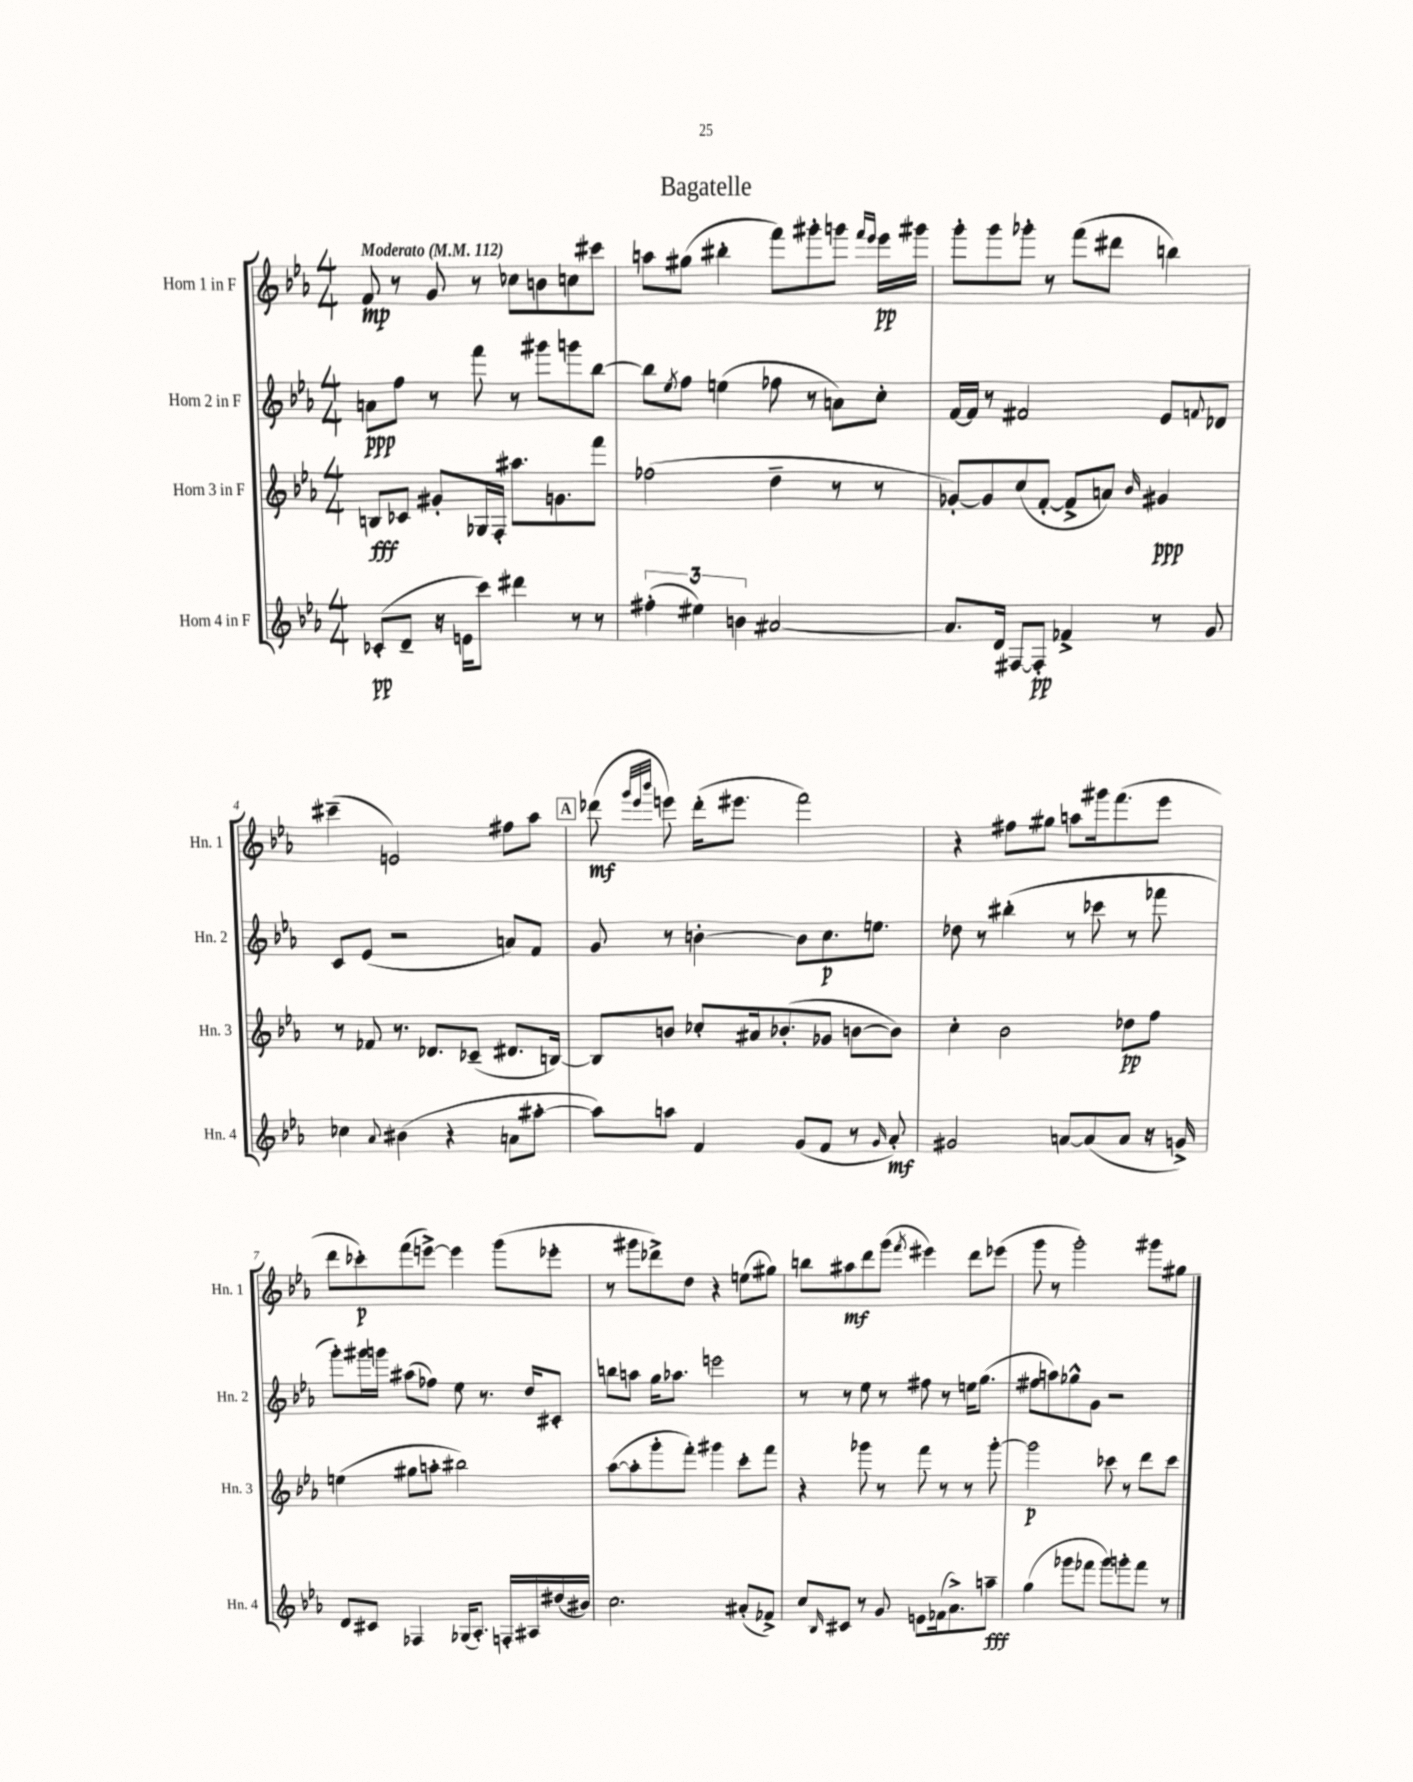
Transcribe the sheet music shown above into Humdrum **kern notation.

**kern	**dynam	**kern	**dynam	**kern	**dynam	**kern	**dynam
*part4	*part4	*part3	*part3	*part2	*part2	*part1	*part1
*staff4	*staff4	*staff3	*staff3	*staff2	*staff2	*staff1	*staff1
*I"Horn 4 in F	*	*I"Horn 3 in F	*	*I"Horn 2 in F	*	*I"Horn 1 in F	*
*I'Hn. 4	*	*I'Hn. 3	*	*I'Hn. 2	*	*I'Hn. 1	*
*clefG2	*	*clefG2	*	*clefG2	*	*clefG2	*
*k[b-e-a-]	*	*k[b-e-a-]	*	*k[b-e-a-]	*	*k[b-e-a-]	*
*M4/4	*	*M4/4	*	*M4/4	*	*M4/4	*
*MM112	*	*MM112	*	*MM112	*	*MM112	*
=1	=1	=1	=1	=1	=1	=1	=1
!	!	!	!	!	!	!LO:TX:a:B:t=Moderato	!
(8c-X'/L	pp	8Bn/L	fff	8an\L	ppp	8f/	mp
8d~/J	.	8c-X/J	.	8ff\J	.	8r	.
16r	.	8g#X'/L	.	8r	.	8g/	.
16en\KL	.	.	.	.	.	.	.
8ccc\J)	.	16G-X/L	.	8fff\	.	8r	.
.	.	16F'/JJ	.	.	.	.	.
4ddd#X\	.	8.aa#X\L	.	8r	.	8cc-X\L	.
.	.	.	.	8ggg#X\L	.	8bn\	.
.	.	8.gn\	.	.	.	.	.
8r	.	.	.	8gggn\	.	8ccn\	.
8r	.	8fff\J	.	[8bb-\J	.	8ccc#X\J	.
=2	=2	=2	=2	=2	=2	=2	=2
(6ff#X'\	.	(2ff-X\	.	8bb-\L]	.	8aan\L	.
.	.	.	.	8qee-/	.	.	.
.	.	.	.	8ff\J	.	(8gg#X\J	.
6ee#X\)	.	.	.	.	.	.	.
.	.	.	.	(4een\	.	4bb#X'\	.
6bn\	.	.	.	.	.	.	.
[2a#X/	.	4dd~\	.	8ff-X\	.	8fff\L)	.
.	.	.	.	8r	.	8ggg#X'\	.
.	.	8r	.	8an\L)	.	8gggn\J	.
.	.	.	.	.	.	16qqfff/LL	.
.	.	.	.	.	.	16qqeee-/JJ	.
.	.	8r	.	8cc'\J	.	16eee-\LL	pp
.	.	.	.	.	.	16ggg#X\JJ	.
=3	=3	=3	=3	=3	=3	=3	=3
8.a#/L]	.	[8g-X'/L)	.	[16f/LL	.	8ggg'\L	.
.	.	.	.	16f/JJ]	.	.	.
.	.	8g-/]	.	8r	.	8ggg\	.
16d/Jk	.	.	.	.	.	.	.
[8F#X/L	.	(8cc/	.	2f#X/	.	8ggg-X'\J	.
8F#'/J]	pp	[8f'/J	.	.	.	8r	.
4f-X^/	.	8f^/L]	.	.	.	(8fff\L	.
.	.	8an/J)	.	.	.	8ddd#X\J	.
.	.	16qqb-/	.	.	.	.	.
8r	.	4g#X/	ppp	8e-/L	.	4bbn\)	.
.	.	.	.	8qqfn/	.	.	.
8g/	.	.	.	8d-X/J	.	.	.
!!LO:LB:g=z
=4	=4	=4	=4	=4	=4	=4	=4
4cc-X\	.	8r	.	8c/L	.	(4ccc#X~\	.
.	.	8f-X/	.	(8e-/J	.	.	.
8qqa-/	.	.	.	.	.	.	.
(4b#X\	.	8.r	.	2r	.	2en/)	.
.	.	8.d-X/L	.	.	.	.	.
4r	.	.	.	.	.	.	.
.	.	(8c-X~/J	.	.	.	.	.
8an\L	.	8.d#X/L	.	8an/L)	.	8ff#X\L	.
[8aa#X'\J	.	.	.	8f/J	.	8aa-\J	.
.	.	[16Bn/Jk)	.	.	.	.	.
!!LO:REH:place=s1:t=A
=5	=5	=5	=5	=5	=5	=5	=5
8aa#\L])	.	8B/L]	.	8g/	.	(8ddd-X\	mf
.	.	.	.	.	.	32qqggg/LLL	.
.	.	.	.	.	.	32qqeee-/	.
.	.	.	.	.	.	32qqbbb-/JJJ	.
8aan\J	.	8bn/J	.	8r	.	8eeen\)	.
4f/	.	8cc-X'/L	.	[4bn'\	.	(16ddd-'\KL	.
.	.	.	.	.	.	8.eee#X\J	.
.	.	16a#X/k	.	.	.	.	.
.	.	(8.b-X'/	.	.	.	.	.
(8g/L	.	.	.	8b\L]	.	2fff\)	.
8f/J	.	8g-X/J	.	8.cc\	p	.	.
8r	.	[8bn\L	.	.	.	.	.
.	.	.	.	8.een\J	.	.	.
16qqg/	.	.	.	.	.	.	.
8a-'/)	mf	8b\J])	.	.	.	.	.
=6	=6	=6	=6	=6	=6	=6	=6
2g#X/	.	4cc'\	.	8dd-X\	.	4r	.
.	.	.	.	8r	.	.	.
.	.	2b-\	.	(4bb#X'\	.	8ff#X\L	.
.	.	.	.	.	.	8gg#X\J	.
[8an/L	.	.	.	8r	.	8aan\L	.
(8a/]	.	.	.	8ccc-X\	.	16ggg#X\k	.
.	.	.	.	.	.	(8.fff\	.
8a/J	.	8dd-X\L	pp	8r	.	.	.
16r	.	8ff\J	.	8fff-X\	.	8eee-\J	.
16gn^/)	.	.	.	.	.	.	.
!!LO:LB:g=z
=7	=7	=7	=7	=7	=7	=7	=7
8d/L	.	(4een\	.	8ggg'\L)	.	8ddd\L	.
8c#X/J	.	.	.	16ggg#X\L	.	8ccc-X'\)	p
.	.	.	.	16gggn\JJ	.	.	.
4F-X/	.	8gg#X\L	.	(8aa#X\L	.	(8fff\	.
.	.	8aan'\J	.	8ff-X\J)	.	[8eeen^\J)	.
(16G-X/KL	.	2bb#X\)	.	8ee-\	.	4eee\]	.
8.A-'/J)	.	.	.	.	.	.	.
.	.	.	.	8.r	.	.	.
16Fn'/LL	.	.	.	.	.	(8ggg\L	.
16A#X/	.	.	.	16dd/KL	.	.	.
(16dd#X/	.	.	.	8c#X'/J	.	8eee-X'\J	.
16b#X/JJ)	.	.	.	.	.	.	.
=8	=8	=8	=8	=8	=8	=8	=8
2.cc\	.	([8aa-\L	.	8bbn\L	.	8r	.
.	.	8aa-'\]	.	8aan\J	.	8ggg#X\L	.
.	.	8ggg'\	.	16gg\KL	.	8ddd-X^\)	.
.	.	.	.	8.aa-X\J	.	.	.
.	.	8fff'\J)	.	.	.	8dd\J	.
.	.	4ggg#X\	.	2eeen\	.	4r	.
(8a#X'/L	.	8ccc'\L	.	.	.	(8een\L	.
8f-X^/J)	.	8fff\J	.	.	.	8gg#X\J)	.
=9	=9	=9	=9	=9	=9	=9	=9
8cc/L	.	4r	.	8r	.	8bbn\L	.
16qqB-/	.	.	.	.	.	.	.
8c#X/J	.	.	.	8r	.	8aa#X\	mf
8r	.	8ggg-X\	.	8ee-\	.	8ddd\	.
8g/	.	8r	.	8r	.	(8ggg\J	.
.	.	.	.	.	.	8qfff/	.
8en\L	.	8fff\	.	8ff#X\	.	4eee#X\)	.
(16f-X\k	.	8r	.	8r	.	.	.
8.a-^\)	.	.	.	.	.	.	.
.	.	8r	.	16een\KL	.	8ddd\L	.
.	.	.	.	(8.gg\J	.	.	.
8aan~\J	fff	[8ggg-'\	.	.	.	(8eee-X\J	.
=10	=10	=10	=10	=10	=10	=10	=10
(4gg\	.	2ggg-\]	p	8ff#X\L	.	8ggg\	.
.	.	.	.	8aan\)	.	8r	.
8ggg-X\L	.	.	.	8gg-X^^\	.	2ggg'\)	.
8fff-X\J	.	.	.	8g\J	.	.	.
8ggg-\L)	.	8ccc-X\	.	2r	.	.	.
8gggn'\	.	8r	.	.	.	.	.
8fff-\J	.	8ddd\L	.	.	.	8ggg#X\L	.
8r	.	8ccc-\J	.	.	.	8gg#X\J	.
==	==	==	==	==	==	==	==
*-	*-	*-	*-	*-	*-	*-	*-
